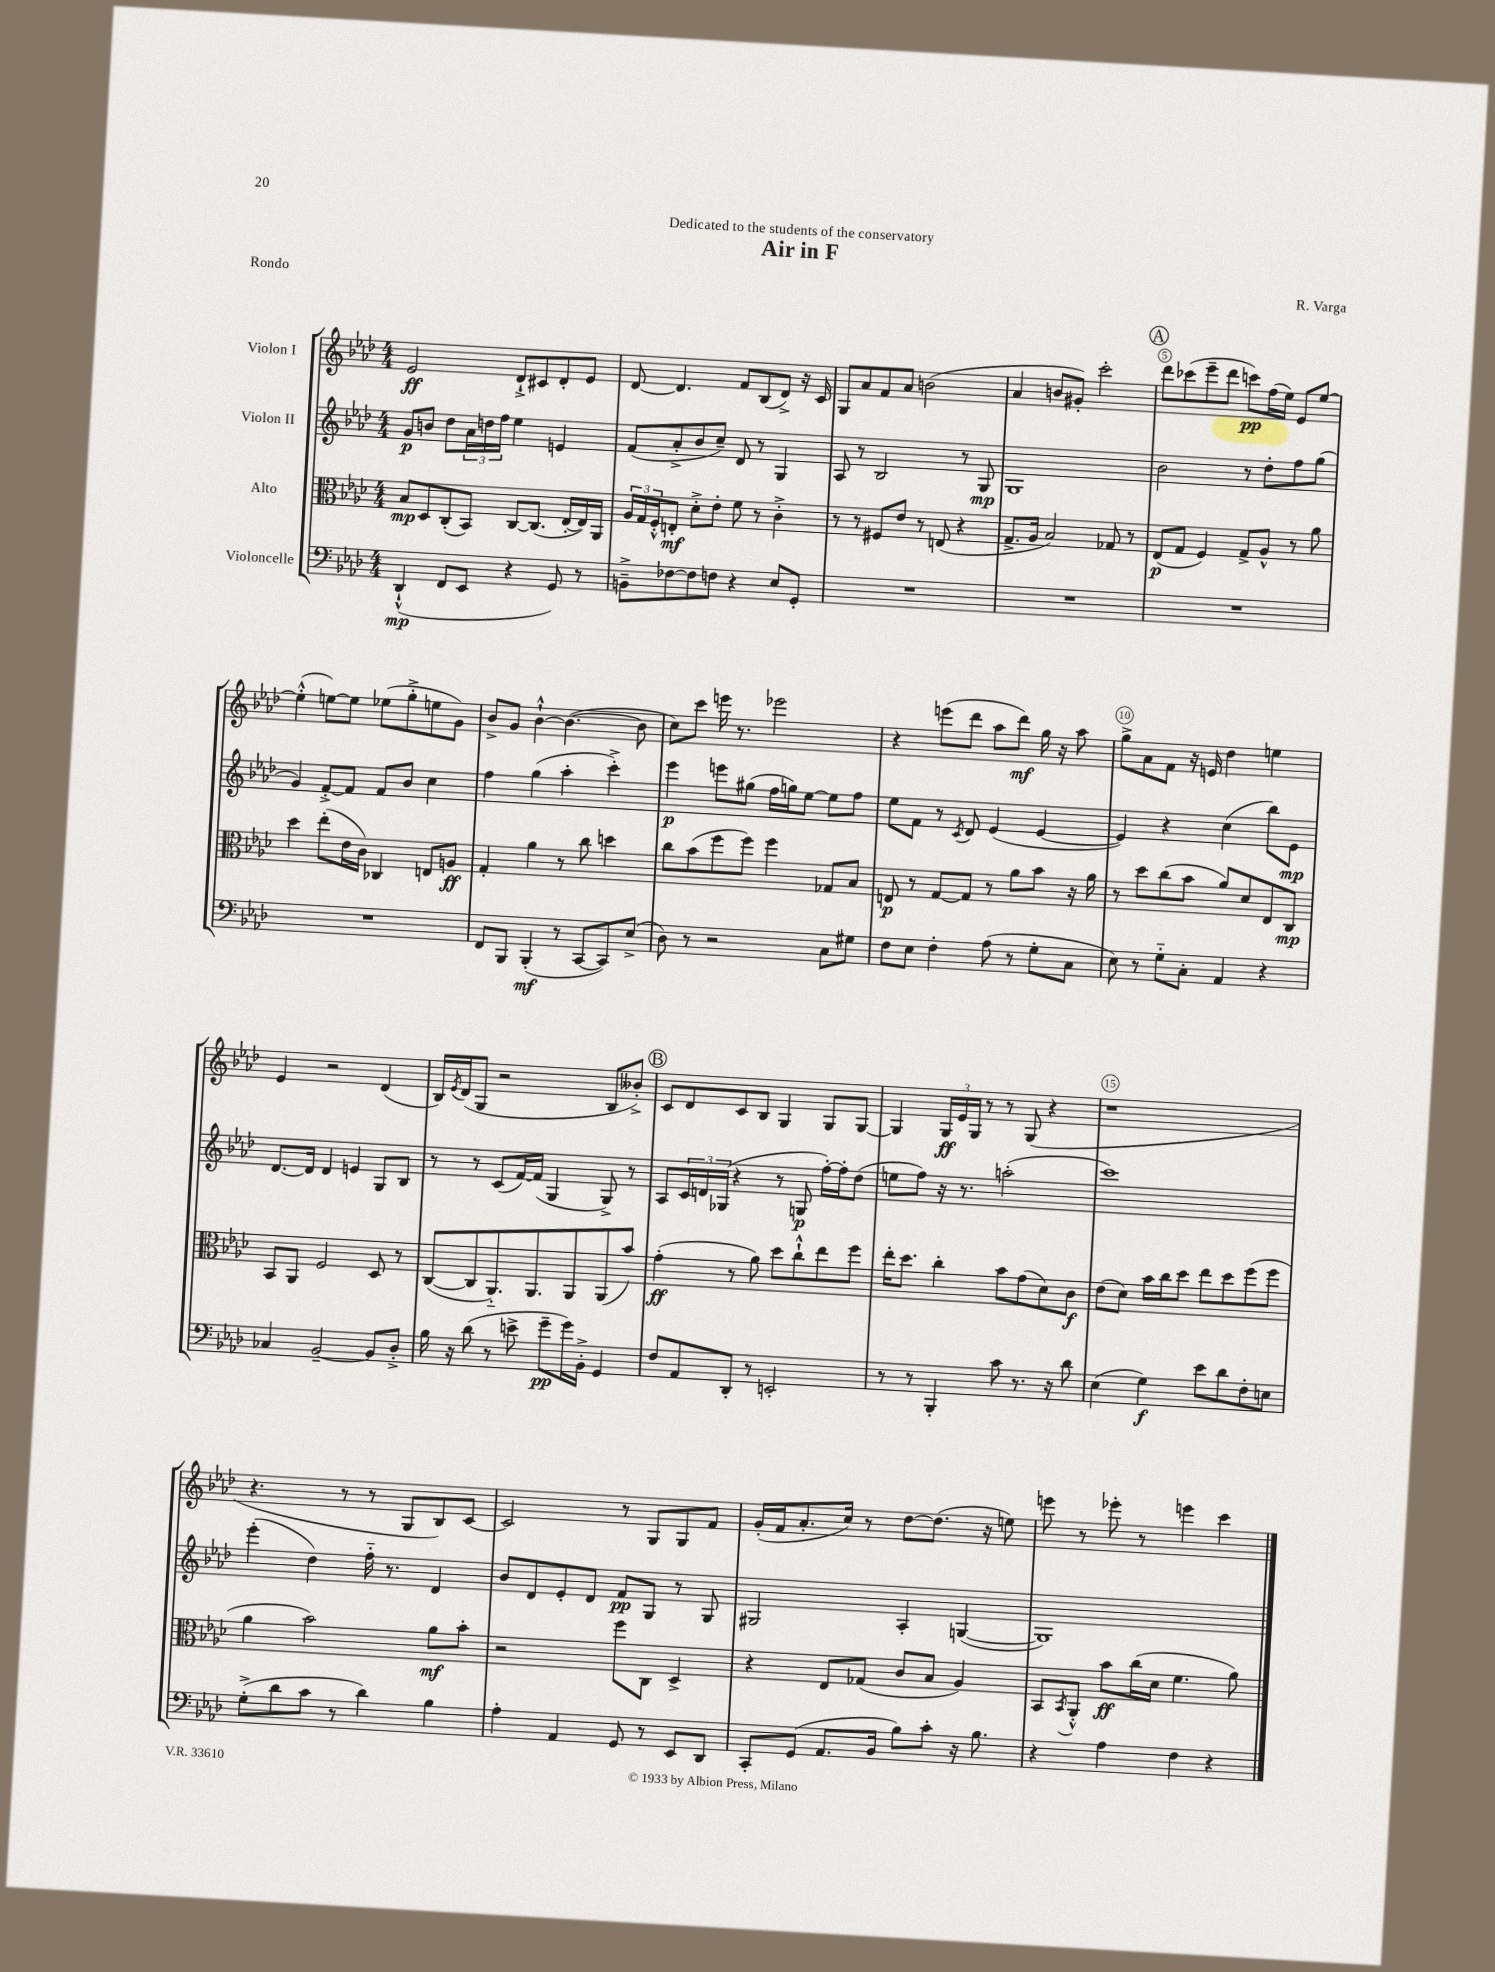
\header { title = "Air in F" composer = "R. Varga" dedication = "Dedicated to the students of the conservatory" piece = "Rondo" }
<<
\new StaffGroup <<
\new Staff = "s0" \with { instrumentName = "Violon I" } {
    \clef treble \key aes \major \numericTimeSignature \time 4/4
    ees'2\ff des'8-!-> cis'8 des'8-. ees'8 |
    des'8~ des'4. f'8 bes8( des'8->) r16 c'16 |
    g8 aes'8 f'8 aes'8 b'2( |
    aes'4 b'8 gis'8-.) c'''2-. |
    \mark \markup { \circle "A" } des'''8 ces'''8( ees'''8-- des'''8 c'''8\pp) f''16( ees''16) ees'8 ees''8~ |
    ees''4-.-^( e''8~) e''8 ees''8( g''8-.-> e''8 g'8) |
    bes'8-> g'8 bes'4~-!-^ bes'4.~( bes'8 |
    c''8) c'''8 e'''16 r8. ees'''2 |
    r4 e'''8( des'''8 aes''8 des'''8\mf) g''16 r16 aes''8 |
    g''8-> aes'8 f'8 r16 e'16 des''4 e''4 |
    ees'4 r2 des'4( |
    bes16) \acciaccatura { ees'8 } des'16( g8 r2 bes8 beses'8-.->) |
    \mark \markup { \circle "B" } c'8 des'8 c'8 bes8 g4 g8 g8~ |
    g4 \tuplet 3/2 { g16\ff ees'16 g16 } r8 r8 g8( r4 |
    r1 |
    r4. r8 r8 g8 bes8) c'8~ |
    c'2 r8 g8 g8 f'8 |
    g'16-.( f'16 aes'8.-. c''16) r8 des''8~ des''8.( r16 e''8) |
    e'''8 r8 ees'''8-. r8 e'''4 c'''4 \bar "|." |
}
\new Staff = "s1" \with { instrumentName = "Violon II" } {
    \clef treble \key aes \major \numericTimeSignature \time 4/4
    g'8\p b'8 des''8 \tuplet 3/2 { aes'16 d''16 f''16 } ees''4 e'4 |
    f'8( aes'8-.-> bes'8 c''8--) des'8 r8 g4 |
    aes8 r8 bes2 r8 g8\mp |
    g1 |
    \mark \markup { \circle "A" } bes'2 r8 des''8-. f''8 g''8( |
    g'4) f'8~-.-> f'8 f'8 bes'8 c''4 |
    f''4 g''4( aes''4-. c'''4-.->) |
    ees'''4\p e'''8 gis''8( f''16 g''16) ees''8~ ees''8 f''8 |
    ees''8 f'8 r8 \acciaccatura { c'8 } des'8 ees'4( ees'4~ |
    ees'4) r4 c''4( bes''8) ees'8\mp |
    des'8.~ des'16 des'4 e'4 g8 bes8 |
    r8 r8 c'8( f'16~) f'16( g4 g8->) r8 |
    \mark \markup { \circle "B" } aes8 \tuplet 3/2 { c'16 d'16 ges16( } r4 r8 g8\p f''16~-.) f''16-. des''8( |
    e''8 f''8) r16 r8. a''2-.( |
    c'''1) |
    ees'''4-.( des''4) f''16-_ r8. des'4 |
    bes'8 des'8 ees'8-. des'8 f'8\pp g8 r8 g8 |
    gis2 aes4-. g4~( |
    g1) \bar "|." |
}
\new Staff = "s2" \with { instrumentName = "Alto" } {
    \clef alto \key aes \major \numericTimeSignature \time 4/4
    bes8\mp des8 c8-.( bes,8) c8~ c8.( ees16~-. ees16) aes,16 |
    \tuplet 3/2 { aes16 g16 f16-.-^ } e8-.\mf des'8-.-> ees'8-. f'8 r8 c'4-.-> |
    r8 r8 fis8 ees'8 r8 e8( r4 |
    g8.-> aes16 bes2) ges8 r8 |
    \mark \markup { \circle "A" } ees8\p( g8 f4) g8-> aes8-^ r8 aes'8 |
    des''4 ees''8-.( ees'16 c'16) ces4 e8 a8\ff |
    g4-. aes'4 r8 c''8 d''4 |
    c''8 bes'8( f''8 f''8) f''4 ges8 bes8 |
    e8\p r8 g8~ g8 r8 aes'8 bes'8 r16 aes'16 |
    r8 des''8 c''8( bes'8 aes'8) des'8 ees8 c8\mp |
    bes,8 aes,8 f2 des8 r8 |
    c8~( c8 aes,8.-_) aes,8. aes,8 aes,8( bes'8) |
    \mark \markup { \circle "B" } g'4-.\ff( r8 aes'8) des''8 c''8-!-^ ees''8 f''8 |
    ees''16-. des''8. c''4-. bes'8 g'8( des'8) c'8\f |
    ees'8( des'8) bes'16 c''16 des''8 ees''8 des''8 f''8( f''8 |
    aes'4 bes'2) aes'8\mf bes'8-. |
    r2 f''8 c8 des4-> |
    r4 ees8 ges8( c'8 bes8 aes4) |
    bes,8 \acciaccatura { bes,8 } aes,8-.-^ bes'8\ff c''16( des'16 f'4. aes'8) \bar "|." |
}
\new Staff = "s3" \with { instrumentName = "Violoncelle" } {
    \clef bass \key aes \major \numericTimeSignature \time 4/4
    des,4-!-^\mp( f,8 ees,8 r4 g,8) r8 |
    b,8---> fes8~ fes8 f8 r4 ees8 g,8-. |
    R1 |
    R1 |
    \mark \markup { \circle "A" } R1 |
    R1 |
    f,8 bes,,8 bes,,4-.\mf( r8 c,8~ c,8) ees8->( |
    des8) r8 r2 c8 gis8 |
    f8 ees8 f4-. aes8( r8 g8-. c8 |
    ees8) r8 g8-_ c8-. aes,4 r4 |
    ces4 bes,2~-- bes,8 des8-.-> |
    bes16 r16 des'8( r8 e'8-> g'8--\pp g'16) bes,16-.-> g,4 |
    \mark \markup { \circle "B" } f8 aes,8 des,8-. r8 e,2-. |
    r8 r8 bes,,4-. c'8 r8. r16 des'8 |
    ees4( g4\f) ees'8 des'8 f8-. e8 |
    g8-.->( des'8 c'8 r8 des'4) bes4 |
    aes4-. aes,4 g,8 r8 ees,8 des,8 |
    c,8-. g,8( aes,8. bes,16 bes8) c'8-. r16 bes8. |
    r4 aes4 f4 r4 \bar "|." |
}
>>
>>
\layout { \context { \Score \override BarNumber.break-visibility = ##(#f #t #t) barNumberVisibility = #(every-nth-bar-number-visible 5) \override BarNumber.stencil = #(make-stencil-circler 0.1 0.3 ly:text-interface::print) } }
